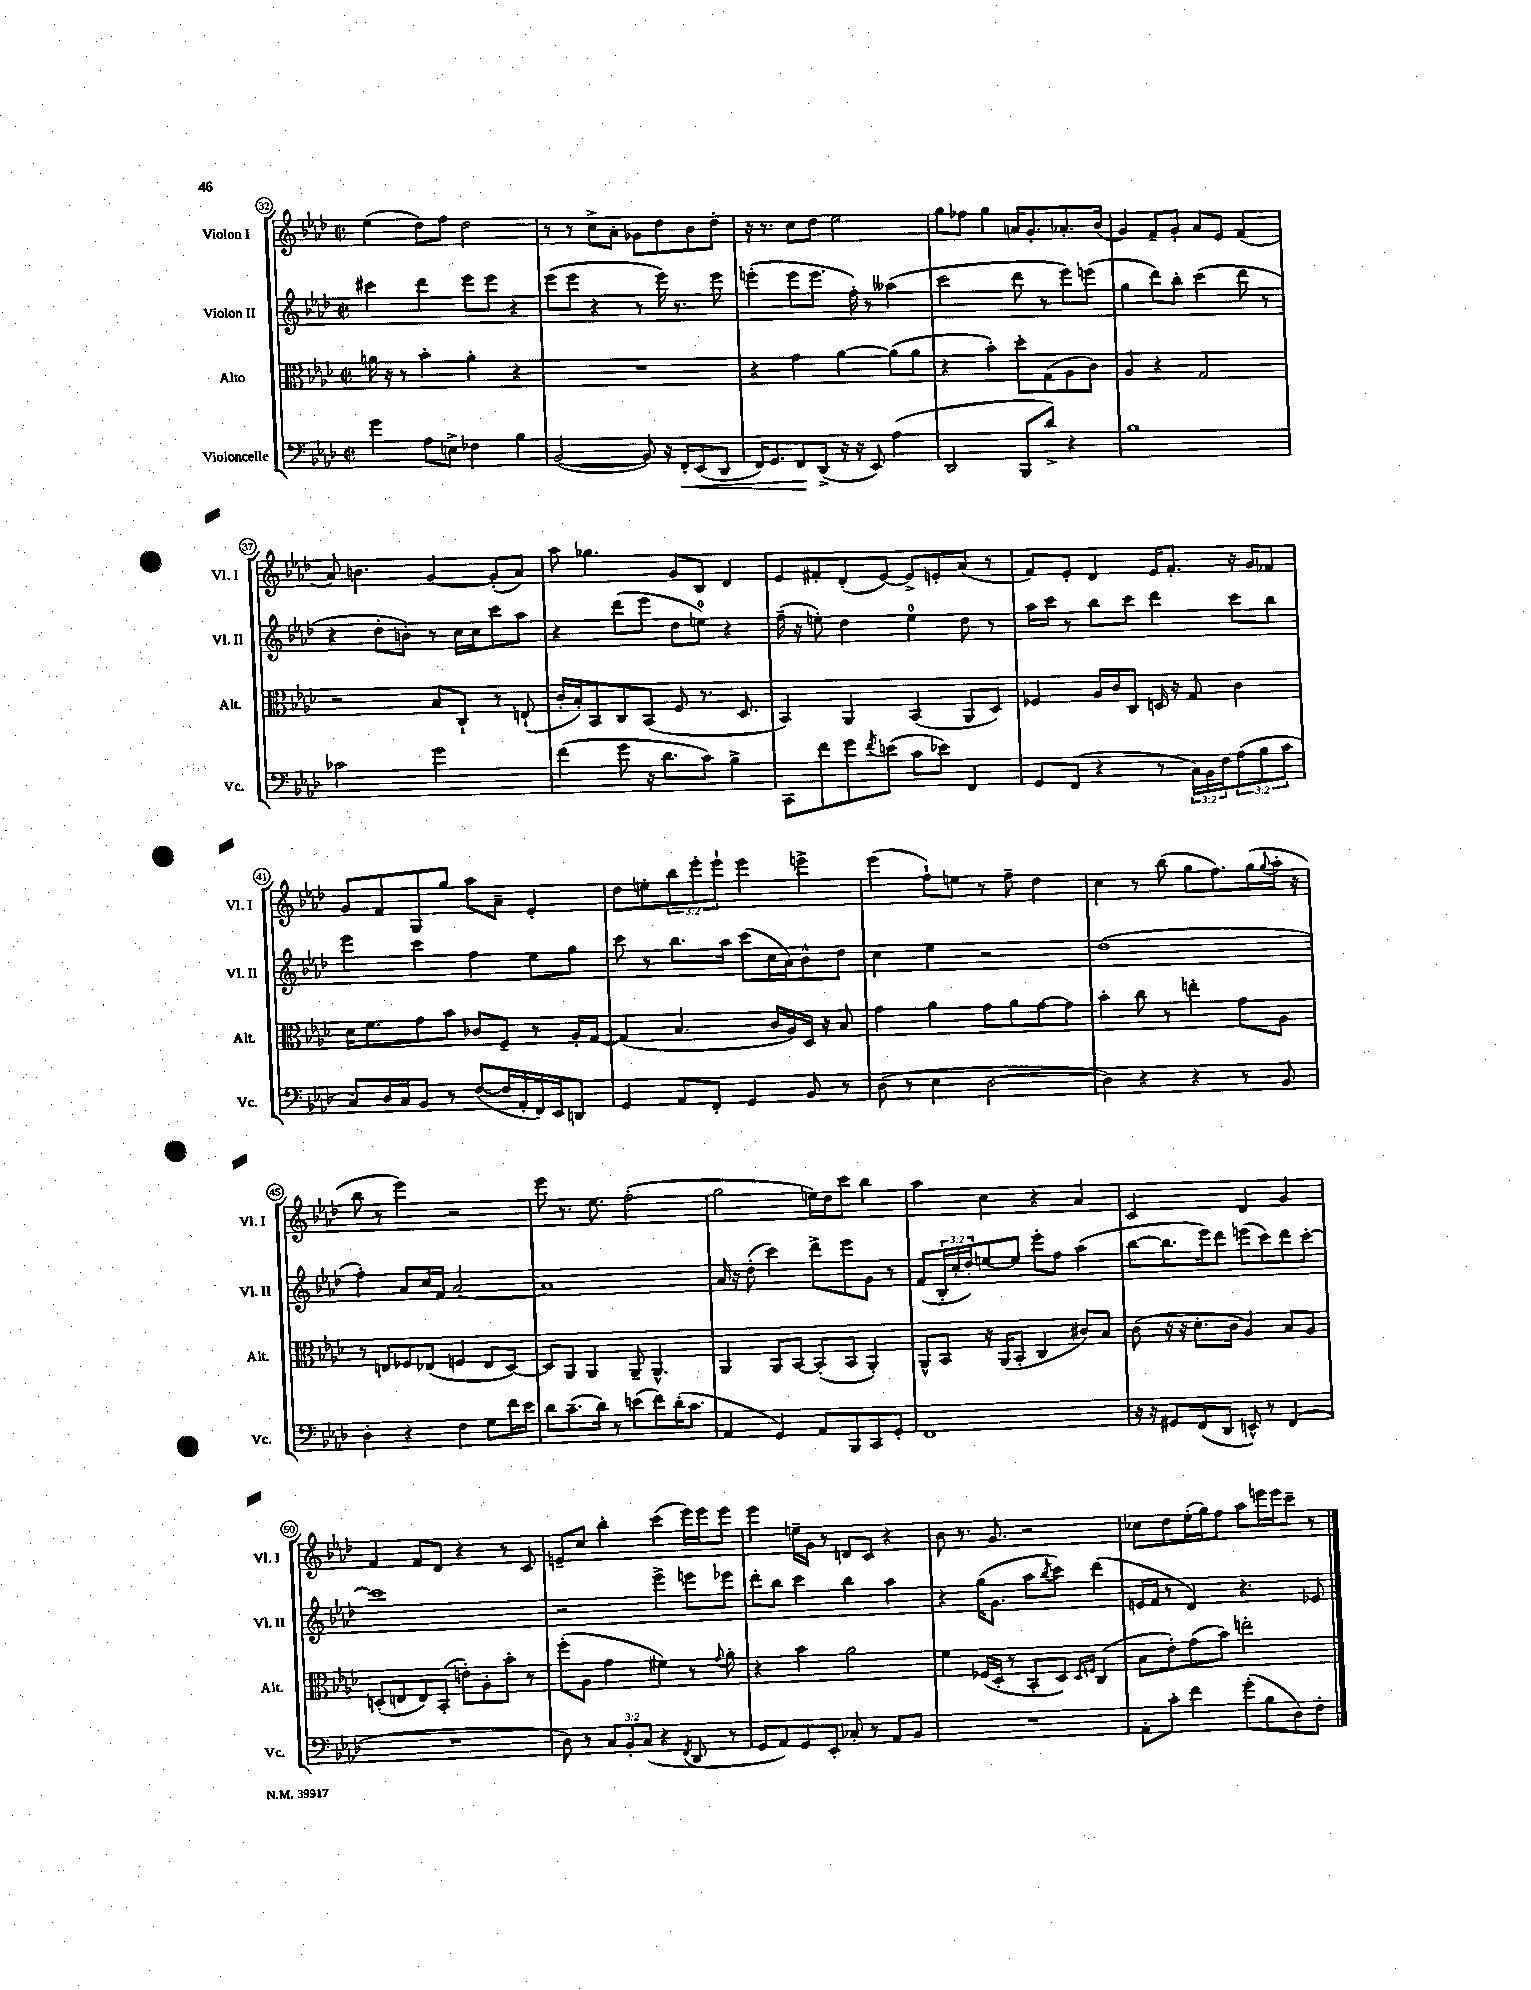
<<
\new StaffGroup <<
\new Staff = "s0" \with { instrumentName = "Violon I" shortInstrumentName = "Vl. I" } {
    \clef treble \key aes \major \defaultTimeSignature \time 2/2 \override Staff.TupletNumber.text = #tuplet-number::calc-fraction-text
    ees''4( des''8) f''8 des''2 |
    r8 r8 c''8-> aes'8-. ges'8 des''8 bes'8 des''8-. |
    r16 r8. c''8 des''8 ees''2 |
    g''8 fes''8 g''4 a'16 g'8.-. aes'8.-. bes'16( |
    g'4) f'8-- g'8-. aes'8 ees'8 f'4( |
    aes'8) b'4. g'4~ g'8-.( aes'8) |
    aes''8 ges''4. g'8 bes8 des'4 |
    ees'8 fis'8-. des'8-.( ees'8~) ees'8-> e'8-. aes'8( r8 |
    f'8) ees'8-. des'4 ees'16 f'8.-. r16 g'16 fes'8 |
    g'8 f'8 g8 g''8 aes''8 aes'8-- ees'4-. |
    des''8 e''8-. \tuplet 3/2 { bes''8 ees'''8-. ees'''8-! } ees'''4 e'''4-> |
    ees'''4( f''8-!) e''8 r8 f''8-- des''4 |
    c''4 r8 bes''8( g''8 f''8.) g''16( \appoggiatura { g''8 } aes''16-. r16 |
    bes''8 r8 ees'''4) r2 |
    ees'''8 r8. ees''8. f''2-.( |
    g''2 e''16) des''16 c'''8 bes''4 |
    aes''4 c''4 r4 aes'4 |
    c'2 des'4 g'4 |
    f'4 f'8 des'8 r4 r8 c'8 |
    e'8-- c''8 bes''4-. c'''4( ees'''16) ees'''16 ees'''8 |
    ees'''4 e''16-- g'16 r8 d'8 c'8 r4 |
    bes'8 r8. g'8. r2 |
    ces''8 des''8 ees''16-.( g''16) f''8 aes''8 e'''16 e'''16 c'''8-- r8 \bar "|." |
}
\new Staff = "s1" \with { instrumentName = "Violon II" shortInstrumentName = "Vl. II" } {
    \clef treble \key aes \major \defaultTimeSignature \time 2/2 \override Staff.TupletNumber.text = #tuplet-number::calc-fraction-text
    cis'''4 des'''4 ees'''8 ees'''8 r4 |
    ees'''8( ees'''8 r4 r8 ees'''16) r8. ees'''8 |
    e'''4-.( e'''8 e'''8. f''16-.) r8 aeses''4( |
    c'''2 des'''8 r8 ees'''8) e'''8( |
    g''4 des'''8) bes''8-. c'''4( des'''8 r8 |
    r4 des''8-. b'8-.) r8 c''16 c''16 c'''8 aes''8 |
    r4 des'''8( ees'''8 des''8 e''8-0) r4 |
    f''16--( r16 e''8-.) des''4 e''4-0 des''8 r8 |
    aes''16 c'''16 r8 bes''8 c'''8 des'''4 c'''8 bes''8 |
    ees'''4 c'''4 f''4 ees''8 g''8 |
    c'''8 r8 bes''8. aes''16 c'''8( c''16 aes'16) bes'8-^ des''8 |
    c''4 ees''4 r2 |
    des''1( |
    f''4-.) aes'8 c''16 f'16 aes'2~ |
    aes'1 |
    aes'16 r16 des''8-.( c'''4) des'''8-> ees'''8 g'8 r8 |
    f'8( \tuplet 3/2 { bes16-. c''16-. des''16-.) } e''8~ e''8 ees'''8-. f''8 aes''4( |
    bes''8~ bes''8. ees'''16) des'''8 e'''8( c'''8) des'''8 c'''8~-. |
    c'''1 |
    r2 ees'''4-> e'''8 ees'''8 |
    des'''8-. bes''8 c'''4 bes''4 aes''4 |
    r4 g''16( g'8. aes''8 \acciaccatura { bes''8 } c'''8) des'''4( |
    e'16 f'16 r8 des'4) r4. ees'8 \bar "|." |
}
\new Staff = "s2" \with { instrumentName = "Alto" shortInstrumentName = "Alt." } {
    \clef alto \key aes \major \defaultTimeSignature \time 2/2
    a'16 r16 r8 bes'4-. a'4-. r4 |
    R1 |
    r4 g'4 aes'4~ aes'8( aes'8 |
    r4 bes'4-.) des''8-. g8( aes8 c'8) |
    aes4 r4 g2 |
    r2 bes8 c8-! r8 e8-!( |
    c'16-. bes16-.) bes,8 c8 bes,8( f8 r8. des8. |
    bes,4) aes,4 bes,4( aes,8 des8) |
    fes4 aes16 c'16 c8 d16 r16 g8 c'4 |
    des'16 f'8. g'8 bes'8 ces'8 f8-- r8 aes16-. g16~ |
    g4( bes4. c'16 aes16) des16 r16 bes8 |
    g'4 aes'4 g'8 aes'8 g'8~ g'8 |
    bes'4-. c''8 r8 e''4-. g'8 aes8 |
    r8 e8 fes8 ees8( f4 ees8 des8~) |
    des8 aes,8 aes,4 aes,8-- aes,4.-^ |
    aes,4 aes,8 bes,8~ bes,8-.( bes,8 aes,4-.) |
    aes,8-^ bes,8 r16 aes,16( bes,8-. c4 cis'8) bes8 |
    c'8( r16 r16 des'8.-. c'16 aes4) bes8 aes8 |
    d8-.( e8 e8) bes,8-.( e'8-.) aes8-. bes'8-. r8 |
    f''8-.( aes8 g'4 fis'4) r8 \appoggiatura { g'8 } aes'8-. |
    r4 bes'4 aes'2 |
    f'4 fes16( des16-. r8 bes,8-. des8) \grace { des16 f16 } c4( |
    bes8 ees'8-.) g'8( bes'8) e''2-. \bar "|." |
}
\new Staff = "s3" \with { instrumentName = "Violoncelle" shortInstrumentName = "Vc." } {
    \clef bass \key aes \major \defaultTimeSignature \time 2/2 \override Staff.TupletNumber.text = #tuplet-number::calc-fraction-text
    g'4 aes8 e8-> fes4 bes4 |
    bes,2~( bes,8) r16 f,16-.\< ees,8( des,8 |
    f,16) g,8. f,8\! des,8->( r16 r16 ees,8) aes4( |
    des,2 bes,,8 des'8->) r4 |
    bes1 |
    ces'2 g'2 |
    f'4( g'8 r16 des'8. c'8) bes4-> |
    c,8 f'8 g'8 \acciaccatura { f'8 } e'8( c'8 ees'8) f,4 |
    g,8 f,8( r4 r8 \tuplet 3/2 { c16) bes,16 f16 } \tuplet 3/2 { aes8( bes8 c'8 } |
    c8) des16 c16 bes,8 r8 f8~( f16 aes,16-. f,16) ees,16 d,8 |
    g,4 aes,8 f,8-. g,4 bes,8 r8 |
    des8( r8 ees4 des2~ |
    des4) r4 r4 r8 bes,8 |
    des4-. r4 f4 g8 f'16 ees'16 |
    des'8 c'8.--( des'16) r8 e'8( f'8) des'16-.( c'8. |
    aes,4 g,4) aes,8 bes,,8 c,8 g,8-. |
    f,1 |
    r16 r16 gis,8 f,8( des,8 e,8-^) r8 f,4( |
    R1 |
    des8) r8 \tuplet 3/2 { c8 bes,8-. c8( } r4 \acciaccatura { f,8 } des,8 r8 |
    g,8 aes,8) g,8 ees,8-. ces8-. r8 aes,8 bes,8 |
    R1 |
    aes,8-. c'8-. f'4 g'8-.( bes8 des8) f8-. \bar "|." |
}
>>
>>
\layout { \context { \Score currentBarNumber = #32 \override BarNumber.stencil = #(make-stencil-circler 0.1 0.3 ly:text-interface::print) } }
